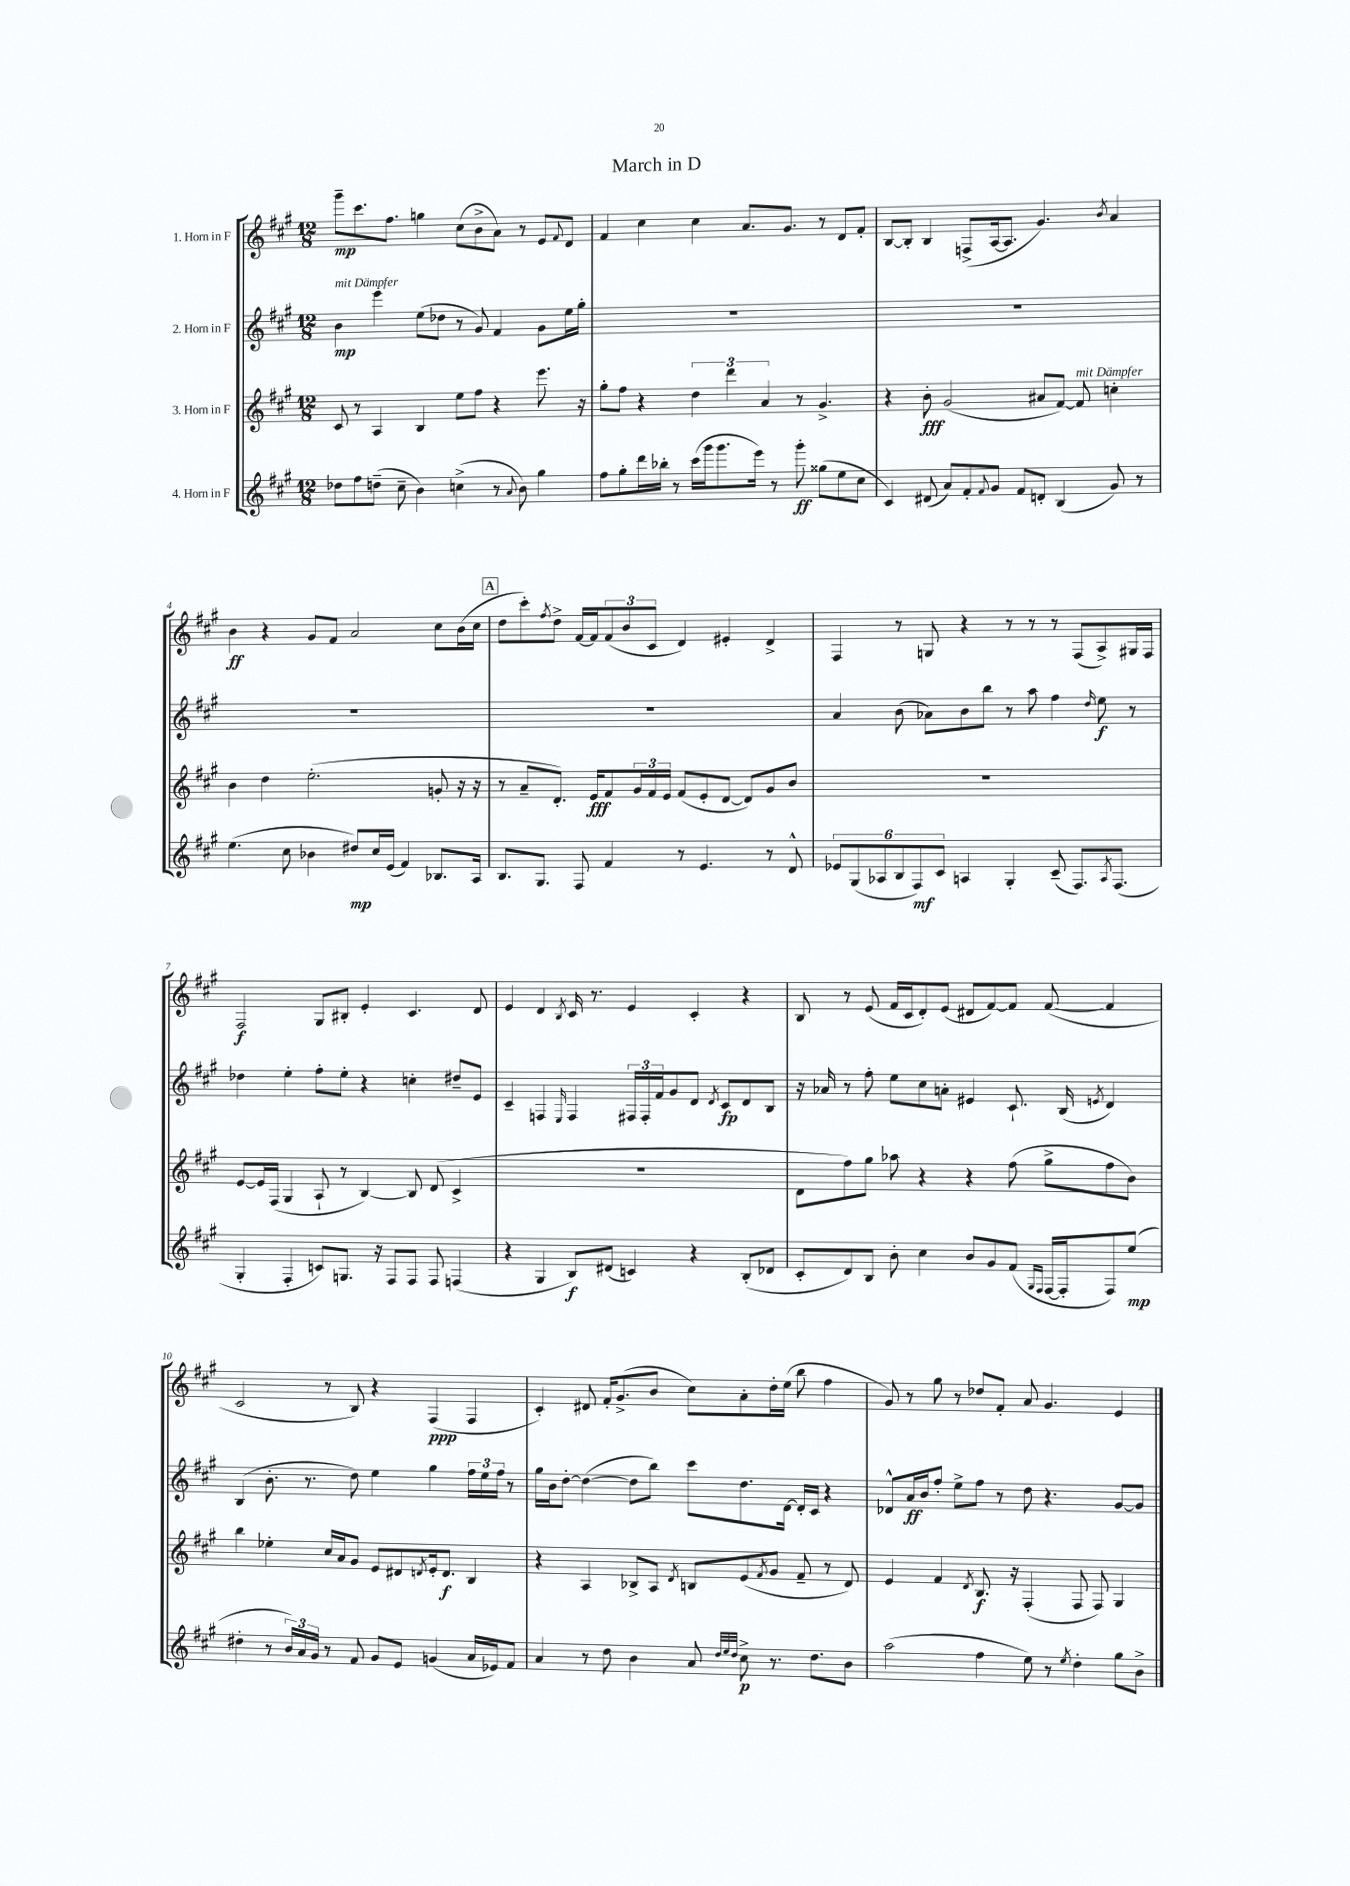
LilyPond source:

\header { title = "March in D" }
<<
\new StaffGroup <<
\new Staff = "s0" \with { instrumentName = "1. Horn in F" } {
    \clef treble \key a \major \numericTimeSignature \time 12/8
    gis'''8--\mp cis'''8. fis''8. g''4 cis''8( b'8-> a'8) r8 e'8 \appoggiatura { fis'8 } d'8 |
    fis'4 cis''4 cis''4 a'8. gis'8. r8 d'8 fis'8-. |
    b8~ b8-. b4 f8->( a16~ a8. gis'4.) \acciaccatura { b'8 } a'4 |
    b'4\ff r4 gis'8 fis'8 a'2 cis''8 b'16( cis''16 |
    \mark \markup { \box "A" } d''8 cis'''8-.) \acciaccatura { fis''8 } d''8-> fis'16~ fis'16 \tuplet 3/2 { fis'8( b'8 cis'8 } d'4) eis'4-. d'4-> |
    fis4 r8 g8 r4 r8 r8 r8 fis8( a8->) gis16 fis16 |
    fis2\f gis8 bis8-. e'4-. cis'4. d'8 |
    e'4 d'4 \acciaccatura { b8 } cis'16 r8. e'4 cis'4-. r4 |
    b8 r8 e'8( fis'16 cis'16 d'8-.) e'8( dis'8 fis'8~) fis'8 fis'8~( fis'4 |
    cis'2 r8 b8) r4 fis4\ppp( fis4 |
    cis'4-.) dis'8 fis'16-. gis'8.->( b'8 cis''8) a'8-. d''16-. e''16( b''8 fis''4 |
    gis'8) r8 gis''8 r8 des''8 fis'8-. a'8 gis'4. e'4 \bar "|." |
}
\new Staff = "s1" \with { instrumentName = "2. Horn in F" } {
    \clef treble \key a \major \numericTimeSignature \time 12/8
    b'4\mp^\markup { \italic "mit Dämpfer" } e'''4 e''8( des''8 r8 gis'8) fis'4 gis'8 e''16 gis''16-. |
    R1. |
    R1. |
    R1. |
    \mark \markup { \box "A" } R1. |
    a'4 b'8( aes'8) b'8 b''8 r8 a''8 fis''4 \grace { d''16 } e''8\f r8 |
    des''4 e''4-. fis''8-. e''8-. r4 c''4-. dis''8-- e'8 |
    cis'4-- f4 \grace { e16 } f4 \tuplet 3/2 { fis16 fis16-. fis'16 } gis'8 d'8 \acciaccatura { d'8 } cis'8\fp d'8 b8 |
    r16 aes'16 r8 fis''8-. e''8 cis''8 a'8-. eis'4 cis'8.-! b16( \acciaccatura { e'8 } d'4) |
    b4( b'8.-. r8. d''8) e''4 gis''4 \tuplet 3/2 { fis''16 e''16 fis''16 } r8 |
    gis''16 b'16 d''8~-. d''4~( d''8 b''8) cis'''8 d''8. d'16~ d'16-. cis'16 r4 |
    des'8-^ a'16\ff b'16 fis''8-. e''8-> fis''8 r8 d''8 r4. gis'8~ gis'8 \bar "|." |
}
\new Staff = "s2" \with { instrumentName = "3. Horn in F" } {
    \clef treble \key a \major \numericTimeSignature \time 12/8
    cis'8 r8 a4 b4 e''8 fis''8 r4 e'''8. r16 |
    gis''8-. fis''8 r4 \tuplet 3/2 { d''4 d'''4 a'4 } r8 gis'4.-> |
    r4 b'8-.\fff gis'2( ais'8 fis'8~) fis'8^\markup { \italic "mit Dämpfer" } c''4-. |
    b'4 d''4 e''2.-.( g'8-. r16 r16 |
    \mark \markup { \box "A" } r8 a'8-- d'8.-.) e'16\fff fis'8 \tuplet 3/2 { gis'16 fis'16 e'16 } fis'8( e'8-. d'8~ d'8) gis'8 b'8 |
    R1. |
    e'8~ e'16 fis16( gis4 a8-! r8 b4~) b8 d'8( cis'4-> |
    R1. |
    d'8 fis''8) gis''8 aes''8 r4 r4 fis''8( gis''8-> fis''8 b'8) |
    b''4 ees''4-. cis''16 a'16 gis'8 e'8 dis'8 \acciaccatura { d'8 } e'16-. d'8.\f b4 |
    r4 a4 bes8-> a8 \acciaccatura { d'8 } b8 e'8( \acciaccatura { fis'8 } gis'8 fis'8-- r8 d'8) |
    e'4 fis'4 \acciaccatura { d'8 } b8.\f r16 fis4-.( fis8 fis8) gis4 \bar "|." |
}
\new Staff = "s3" \with { instrumentName = "4. Horn in F" } {
    \clef treble \key a \major \numericTimeSignature \time 12/8
    des''8 fis''8 d''8--( cis''8-- b'4) c''4->( r8 \appoggiatura { a'8 } b'8) gis''4 |
    fis''8 gis''8-. d'''16 bes''16-. r8 cis'''16( gis'''16 gis'''8. e'''16) r8 gis'''8-.\ff gisis''8( e''8 cis''8 |
    cis'4) dis'8( a'8) fis'8-. \appoggiatura { fis'8 } gis'8 fis'8 d'8-. b4( gis'8) r8 |
    e''4.( cis''8 bes'4 dis''8\mp) cis''16 e'16( fis'4) bes8. a16 |
    \mark \markup { \box "A" } b8. gis8. fis8 fis'4 r8 e'4. r8 d'8-^ |
    \tuplet 6/4 { ees'8 gis8( aes8 b8 fis8\mf) cis'8 } a4 gis4-. cis'8--( fis8.) \acciaccatura { a8 } fis8.( |
    gis4-. fis4-. c'8) g8. r16 fis8 fis8 fis8 f4( |
    r4 gis4 b8\f) dis'8( c'4) r4 b8-.( des'8 |
    cis'8-. d'8) b8 b'8-. cis''4 b'8 gis'8 fis'8( \grace { gis16 fis16 } fis16~ fis16-. fis8) e''8\mp( |
    dis''4-. r8 \tuplet 3/2 { b'16) a'16 gis'16 } r8 fis'8 gis'8 e'8 g'4( a'16 ees'16) fis'8 |
    a'4 r8 d''8 b'4 a'8 \grace { d''32 e''32 d''32 } cis''8->\p r8. d''8. b'8 |
    a''2( fis''4 e''8) r8 \acciaccatura { e''8 } d''4-. gis''8 b'8-> \bar "|." |
}
>>
>>
